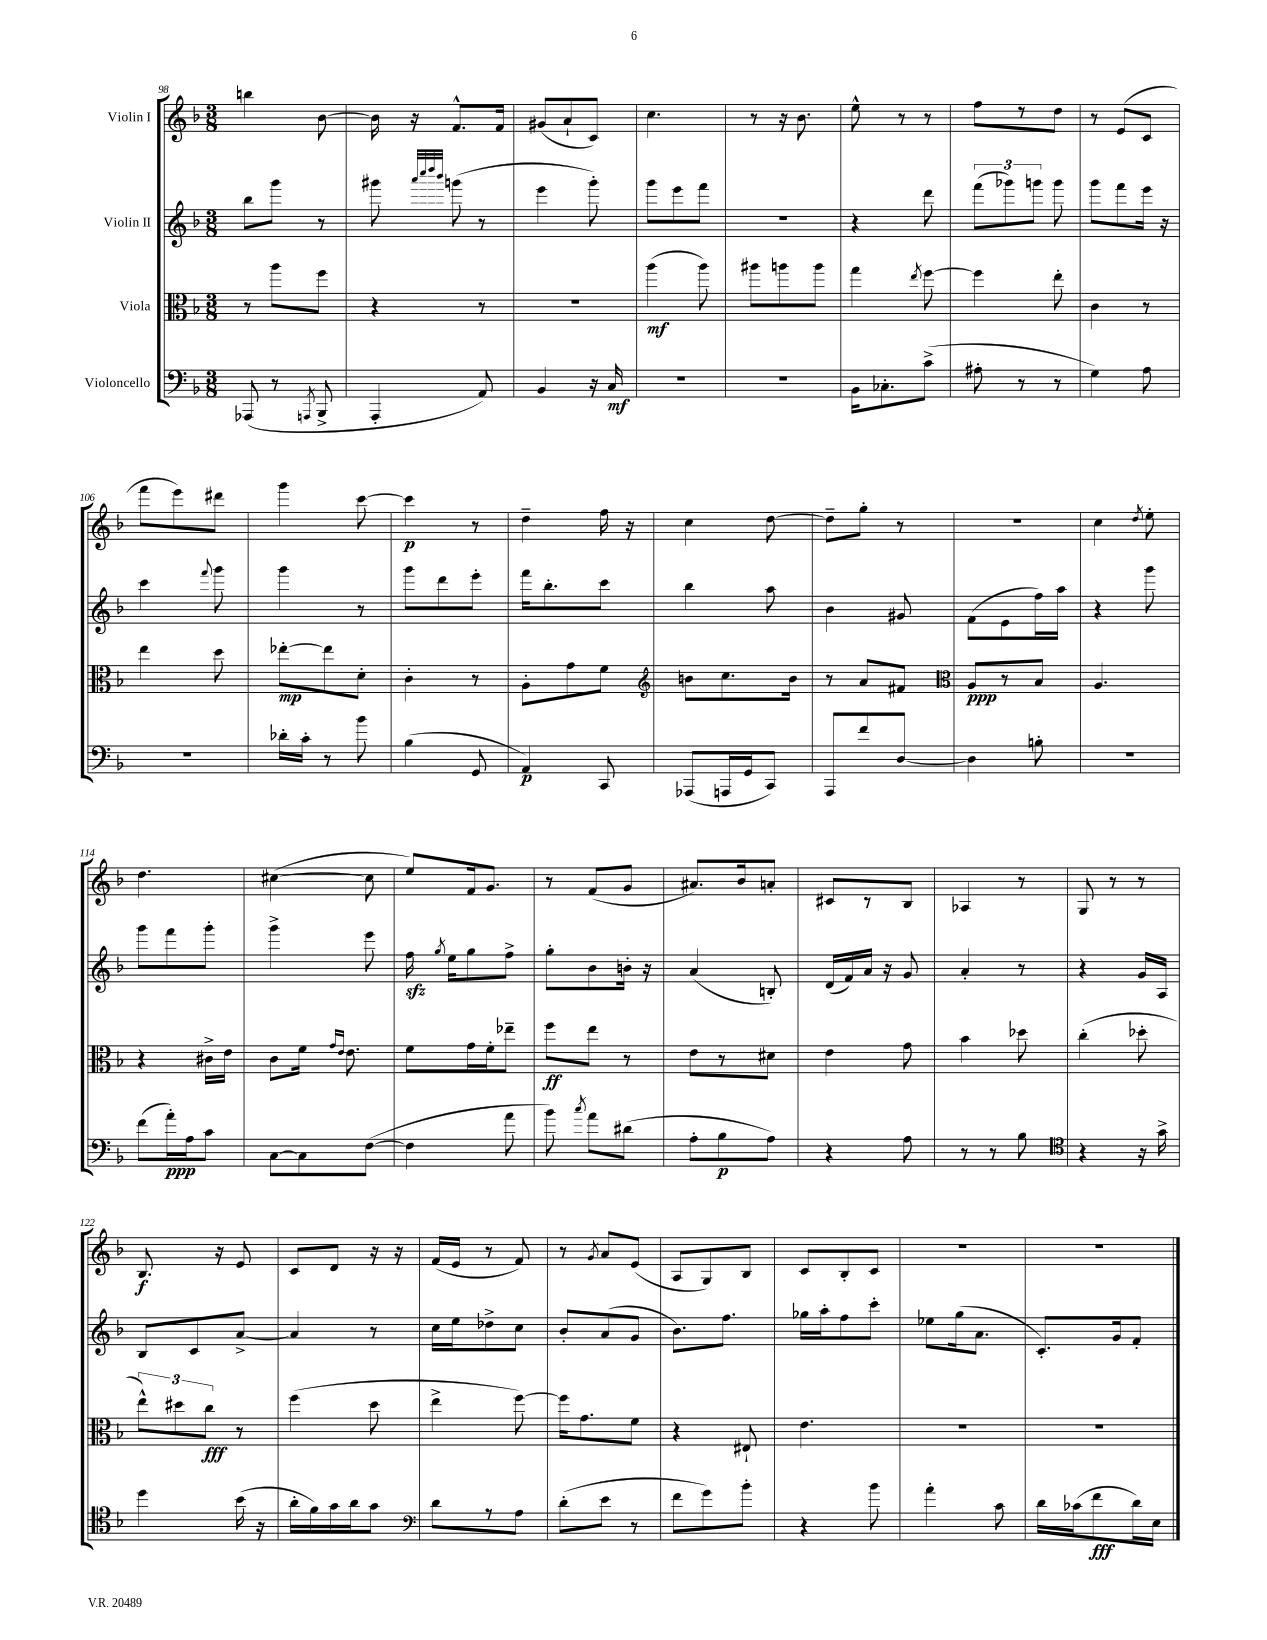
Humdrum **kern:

**kern	**kern	**kern	**kern
*staff4	*staff3	*staff2	*staff1
*clefF4	*clefC3	*clefG2	*clefG2
*k[b-]	*k[b-]	*k[b-]	*k[b-]
*M3/8	*M3/8	*M3/8	*M3/8
(8AAA-	8r	8bb-	4bb
8r	8aa	8ggg	.
8qAAA	.	.	.
8BBB-^	8ff	8r	[8b-
=	=	=	=
4AAA'	4r	8ggg#	16b-]
.	.	.	16r
.	.	32qqaaa	.
.	.	32qqcccc	.
.	.	32qqdddd	.
.	.	32qqbbb-	.
.	.	(8ggg	8.f^^
8AA)	8r	8r	.
.	.	.	16f
=	=	=	=
4BB-	4.r	4eee	(8g#
.	.	.	8a`
16r	.	8ggg')	8c)
16C	.	.	.
=	=	=	=
4.r	(4aa	8ggg	4.cc
.	.	8eee	.
.	8aa)	8fff	.
=	=	=	=
4.r	8aa#	4.r	8r
.	8aa	.	16r
.	.	.	8.b-
.	8aa	.	.
=	=	=	=
16BB-	4gg	4r	8ee^^
8.C-'	.	.	.
.	.	.	8r
.	8qee	.	.
(8c^	[8ff	8ddd	8r
=	=	=	=
8A#'	4ff]	(12fff	8ff
.	.	12ggg-)	.
8r	.	.	8r
.	.	12ggg	.
8r	8ee'	8ggg	8dd
=	=	=	=
4G)	4c	8ggg	8r
.	.	8fff	(8e
8A	8r	16eee	8c
.	.	16r	.
=	=	=	=
4.r	4ee	4ccc	8fff
.	.	.	8eee)
.	.	8qqfff	.
.	8dd	8ggg	8ddd#
=	=	=	=
16d-'	[8ee-'	4ggg	4ggg
16c'	.	.	.
8r	8ee-]	.	.
8b-	8d'	8r	[8ccc
=	=	=	=
(4B-	4c'	8ggg	4ccc]
.	.	8ddd	.
8GG	8r	8eee'	8r
=	=	=	=
4AA)	8A'	16fff	4dd~
.	.	8.bb-'	.
.	8g	.	.
8CC	8f	8ccc	16ff
.	.	.	16r
=	=	=	=
*	*clefG2	*	*
(8AAA-	8b	4bb-	4cc
16AAA	8.cc	.	.
16GG	.	.	.
8CC)	.	8aa	[8dd
.	16b	.	.
=	=	=	=
8AAA	8r	4b-	8dd~]
8f	8a	.	8gg'
[8D	8f#	8g#	8r
=	=	=	=
*	*clefC3	*	*
4D]	8A	(8f	4.r
.	8r	8e	.
8B'	8B-	16ff)	.
.	.	16aa	.
=	=	=	=
4.r	4.A	4r	4cc
.	.	.	8qdd
.	.	8ggg	8ee'
=	=	=	=
(8f	4r	8ggg	4.dd
16a')	.	8fff	.
16A	.	.	.
8c	16c#^	8ggg'	.
.	16e	.	.
=	=	=	=
[8C	8c	4ggg^	([4cc#
8C]	16f	.	.
.	16qqg	.	.
.	16qqe	.	.
.	8.e	.	.
([8F	.	8eee	8cc#]
=	=	=	=
4F]	8f	16ff	8ee)
.	.	8qgg	.
.	.	16ee	.
.	16g	8gg	16f
.	16f'	.	8.g
8a	8ee-~	8ff^	.
=	=	=	=
8b-)	8ff	8gg'	8r
8qcc	.	.	.
8a	8ee	8b-	(8f
(8d#	8r	16b'	8g
.	.	16r	.
=	=	=	=
8A'	8e	(4a	8.a#)
8B-	8r	.	.
.	.	.	16b-
8A)	8d#	8B')	8a'
=	=	=	=
4r	4e	(16d	8c#
.	.	16f)	.
.	.	16a	8r
.	.	16r	.
8A	8g	8g	8B-
=	=	=	=
8r	4b-	4a'	4A-
8r	.	.	.
8B-	8dd-	8r	8r
=	=	=	=
*clefC4	*	*	*
4r	(4cc'	4r	8G
.	.	.	8r
16r	8dd-'	16g	8r
16g^	.	16A	.
=	=	=	=
4dd	12ee^^)	8B-	8.B-
.	12dd#	.	.
.	.	8c	.
.	12cc	.	.
.	.	.	16r
(16b-	8r	[8a^	8e
16r	.	.	.
=	=	=	=
16a'	(4ff	4a]	8c
16f)	.	.	.
16g	.	.	8d
16a	.	.	.
8g	8dd	8r	16r
.	.	.	16r
=	=	=	=
*clefF4	*	*	*
8d	4ee^	16cc	(16f
.	.	16ee	16e
8r	.	8dd-^	8r
8A	[8ff)	8cc	8f)
=	=	=	=
(8d'	16ff]	8b-'	8r
.	8.g	.	.
.	.	.	8qg
8e	.	(8a	8a
8r	8f	8g	(8e
=	=	=	=
8f	4r	8.b-)	8A
8g)	.	.	8G)
.	.	8.ff	.
8b-'	8E#`	.	8B-
=	=	=	=
4r	4.e	16gg-	8c
.	.	16aa'	.
.	.	8ff	8B-'
8b-	.	8ccc'	8c
=	=	=	=
4a'	4.r	8ee-	4.r
.	.	(16gg	.
.	.	8.a	.
8c	.	.	.
=	=	=	=
16d	4.r	8.c')	4.r
(16c-	.	.	.
8f	.	.	.
.	.	16g	.
16d)	.	8f'	.
16E	.	.	.
==	==	==	==
*-	*-	*-	*-
